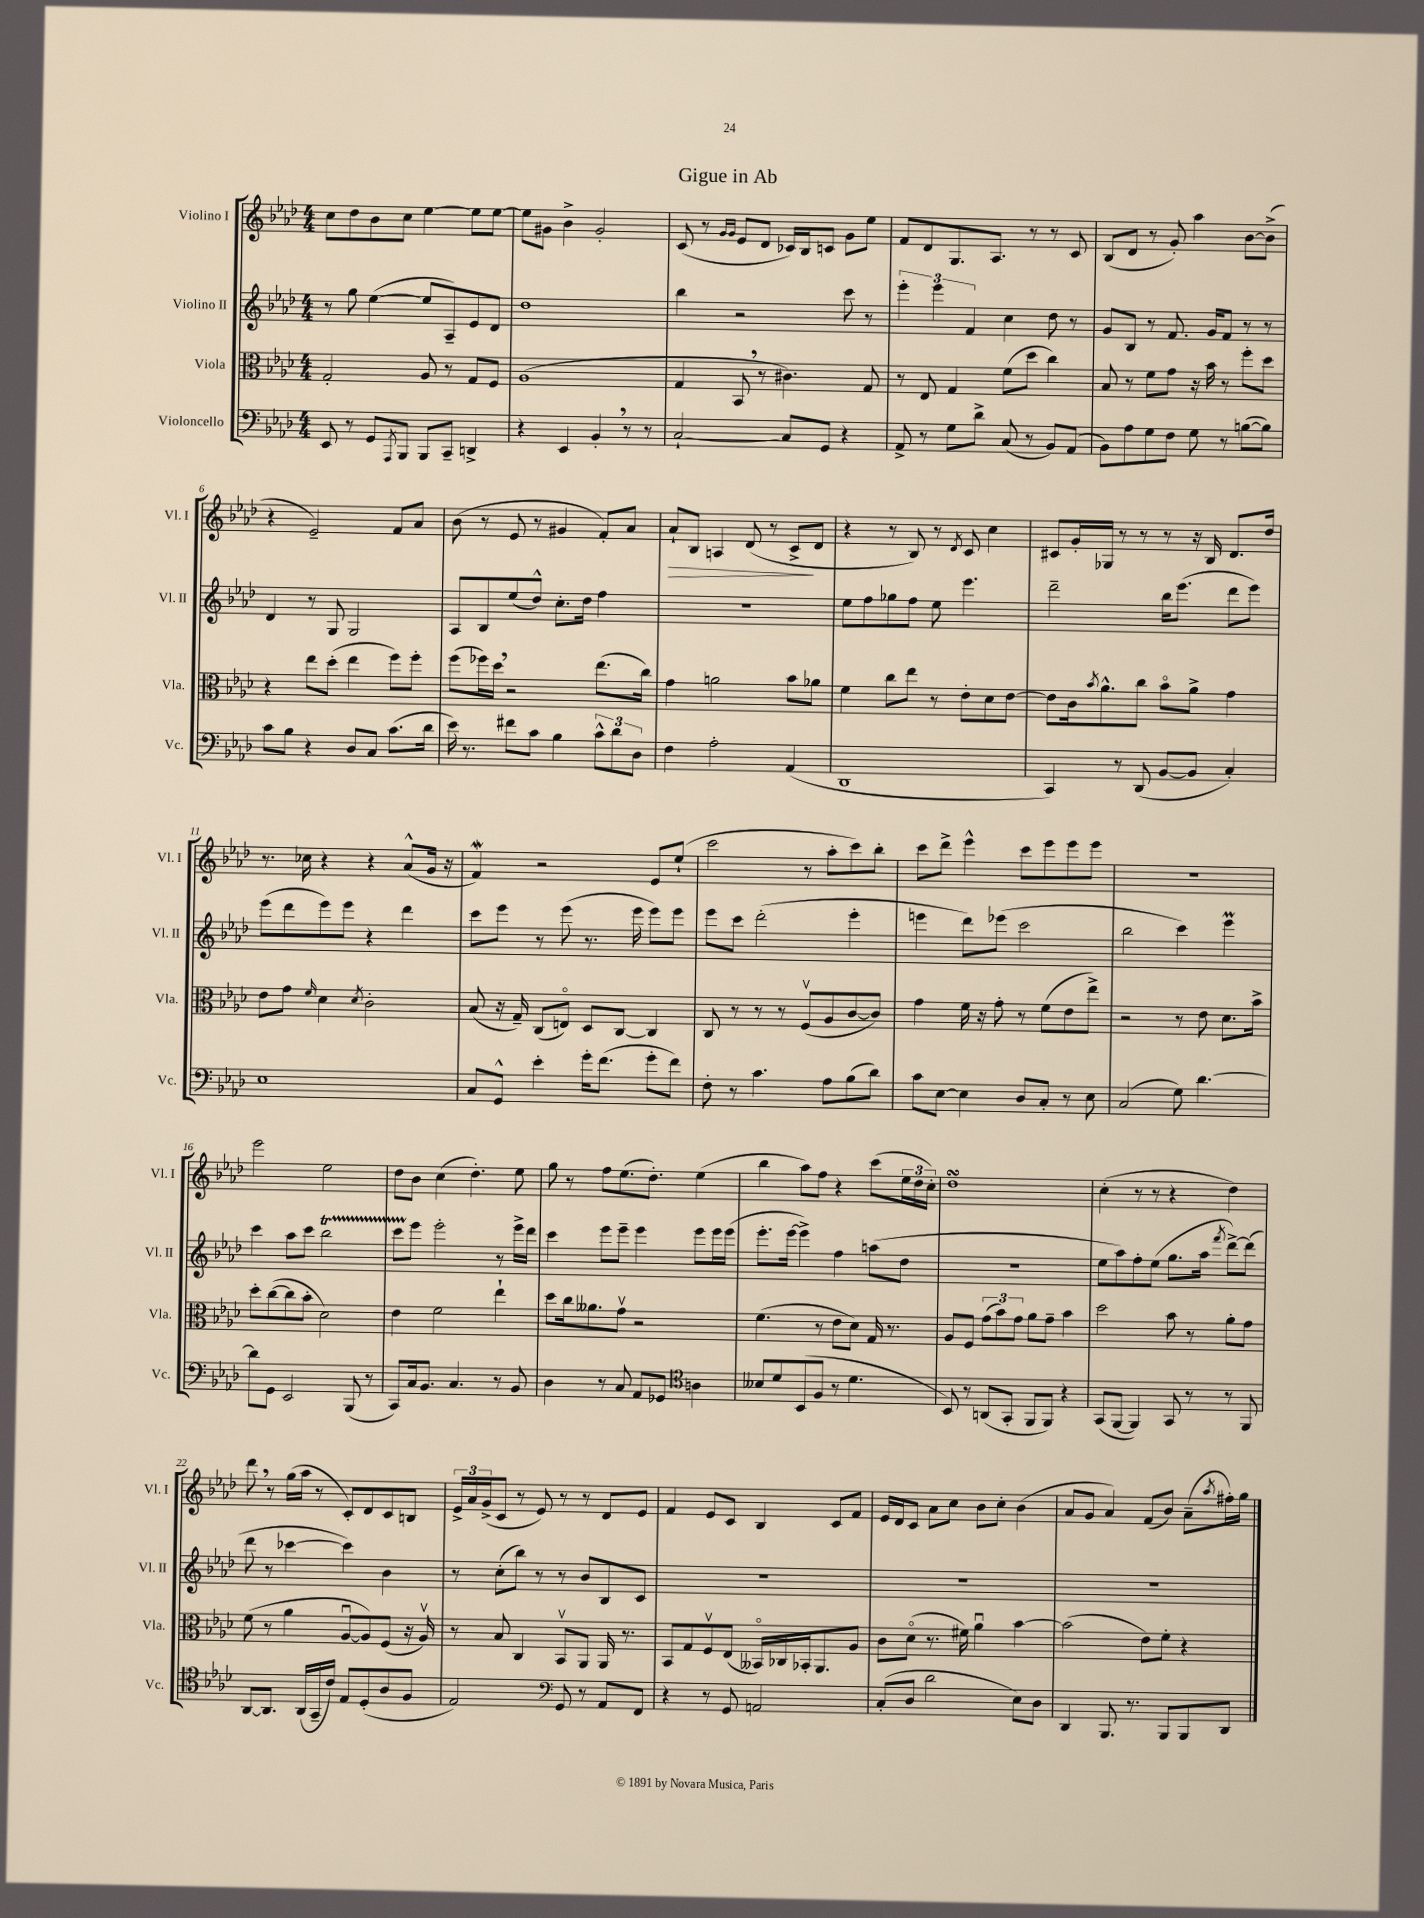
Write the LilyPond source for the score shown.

\header { title = "Gigue in Ab" }
<<
\new StaffGroup <<
\new Staff = "s0" \with { instrumentName = "Violino I" shortInstrumentName = "Vl. I" } {
    \clef treble \key aes \major \numericTimeSignature \time 4/4
    c''8 des''8 bes'8 c''8 ees''4~ ees''8 ees''8~ |
    ees''8 gis'8 bes'4-> gis'2-. |
    c'8( r8 \grace { g'16 g'16 } ees'8 des'8 ces'16) bes16 c'8 g'8 ees''8 |
    f'8 des'8 g8. aes8. r8 r8 c'8 |
    bes8( des'8 r8 g'8-.) aes''4 bes'8~ bes'8->( |
    r4 ees'2--) f'8 aes'8 |
    bes'8( r8 ees'8 r8 gis'4 f'8-.) aes'8 |
    aes'8-!\> bes8 a4 des'8( r8 c'8->\! des'8 |
    r4 r8 bes8) r8 \acciaccatura { des'8 } c'8 c''4 |
    cis'8 g'16-. ges16 r8 r8 r8 r16 bes16 des'8. des''16 |
    r8. ces''16 r4 r4 aes'8-^( g'16 r16 |
    f'4\mordent) r2 ees'8 ees''8-!( |
    c'''2 r8 aes''8-. c'''8) bes''8-. |
    c'''8 des'''8-> ees'''4-^ c'''8 ees'''8 ees'''8 ees'''8 |
    r1 |
    ees'''2 ees''2 |
    des''8 bes'8 c''4( des''4.-.) ees''8 |
    g''8 r8 f''8 ees''8.( des''8.-.) ees''4( |
    bes''4 aes''8) f''8 r4 c'''8( \tuplet 3/2 { ees''16 des''16 c''16-.) } |
    des''1\turn |
    c''4-.( r8 r8 r4 des''4) |
    des'''8 \breathe r8 g''16( aes''16 r8 c'8-.) des'8 c'8 b8 |
    \tuplet 3/2 { ees'16-> aes'16 g'16->( } c'8 r8 ees'8) r8 r8 des'8 ees'8 |
    f'4 ees'8 c'8 bes4 c'8 f'8 |
    ees'16 des'16 c'8 aes'8 c''8 bes'8 c''8-. bes'4( |
    aes'8 g'8 aes'4) f'8( bes'8) aes'8--( \acciaccatura { aes''8 } fis''16-.) g''16 \bar "|." |
}
\new Staff = "s1" \with { instrumentName = "Violino II" shortInstrumentName = "Vl. II" } {
    \clef treble \key aes \major \numericTimeSignature \time 4/4
    r8 g''8 ees''4~( ees''8 aes8--) ees'8 des'8 |
    des''1 |
    bes''4 r2 c'''8 r8 |
    \tuplet 3/2 { ees'''4-. ees'''4 f'4 } c''4 des''8 r8 |
    g'8 bes8 r8 f'8. g'16 f'8 r8 r8 |
    des'4 r8 g8 g2 |
    aes8 bes8 ees''8( des''8-^) c''8.-. des''16 f''4 |
    R1 |
    ees''8 f''8 ges''8 f''8 ees''8 ees'''4. |
    des'''2-- bes''16 ees'''8.( des'''8 ees'''8) |
    ees'''8( des'''8 ees'''8) ees'''8 r4 des'''4 |
    c'''8 ees'''8 r8 ees'''8( r8. ees'''16 ees'''8) ees'''8 |
    ees'''8 c'''8 des'''2-.( ees'''4-. |
    e'''4 des'''8) ees'''8( c'''2 |
    bes''2 c'''4) ees'''4\prall |
    c'''4 aes''8 c'''8 bes''2\startTrillSpan |
    c'''8 ees'''8\stopTrillSpan ees'''2-. r8 ees'''16-> des'''16 |
    c'''4 ees'''8 ees'''8-- ees'''4 ees'''8 ees'''16 ees'''16( |
    ees'''8.-. ees'''16~ ees'''4->) f''4 a''8( des''8 |
    R1 |
    ees''8 aes''8) f''8-. ees''8( g''8. aes''16 \acciaccatura { f'''8 } des'''8~->) des'''8( |
    des'''8 r8 ces'''4~ ces'''4) bes'4 |
    r8 c''8-.( bes''8) r8 r8 bes'8 bes8 c'8 |
    R1 |
    R1 |
    R1 \bar "|." |
}
\new Staff = "s2" \with { instrumentName = "Viola" shortInstrumentName = "Vla." } {
    \clef alto \key aes \major \numericTimeSignature \time 4/4
    g2-. aes8 r8 g8 f8 |
    aes1( |
    g4 bes,8 \breathe r8 cis'4.) g8 |
    r8 ees8 g4 f'8( des''8 c''4) |
    bes8 r8 f'8 g'8 r16 bes'16 r8 f''8-. des''8 |
    r4 ees''8 des''8-.( ees''4 f''8) f''8-. |
    f''8( fes''16) des''16 \breathe r2 ees''8.( c''16) |
    g'4 a'2 bes'8 aes'8 |
    f'4 c''8 ees''8 r8 ees'8-. des'8 ees'8~ |
    ees'8 c'16 \acciaccatura { bes'8 } aes'8.-^ c''8 bes'8\flageolet aes'8-> g'4 |
    ees'8 g'8 \grace { f'16 } des'4 \acciaccatura { des'8 } c'2-. |
    bes8( r16 g16--) c8( e8\flageolet) des8 c8~ c4 |
    c8 r8 r8 r8 f8\upbow( aes8 c'8~ c'8) |
    g'4 f'16 r16 g'8-. r8 f'8( ees'8 ees''8->) |
    r2 r8 ees'8 des'8. bes'16-> |
    des''8-. c''8~( c''8 bes'8-. des'2) |
    ees'4 f'2 ees''4-! |
    des''8 c''16 aeses'8. g'8\upbow r2 |
    f'4.( r8 ees'8 des'8) g16 r8. |
    aes8 f8 \tuplet 3/2 { g'8( bes'8) g'8 } aes'8 g'8-- bes'4 |
    des''2 bes'8 r8 aes'8-. g'8 |
    f'8( r8 aes'4 aes8~\downbow aes8) f8( r16 aes16\upbow) |
    r8 bes8 c4 bes,8\upbow aes,8 aes,16 r8. |
    bes,8 g8 f8\upbow ees8( beses,16\flageolet) ces16 bes,16-. aes,8. aes8 |
    c'8 des'8\flageolet( r8. fis'16) aes'4\downbow bes'4~ |
    bes'2( ees'8) f'8-. r4 \bar "|." |
}
\new Staff = "s3" \with { instrumentName = "Violoncello" shortInstrumentName = "Vc." } {
    \clef bass \key aes \major \numericTimeSignature \time 4/4
    ees,8 r8 g,8 \acciaccatura { aes,,8 } bes,,8 bes,,8 c,8-- d,4-> |
    r4 ees,4 bes,4-. \breathe r8 r8 |
    c2~-! c8 g,8 r4 |
    aes,8-> r8 g8 des'8-> c8( r8 bes,8) aes,8( |
    bes,8) aes8 g8 f8 g8 r8 b8~( b8) |
    c'8 bes8 r4 des8 c8 c'8.( des'16 |
    ees'16) r8. fis'8 c'8 bes4 \tuplet 3/2 { c'8-^ des'8 des8 } |
    f4 aes2-. aes,4( |
    des,1 |
    c,4) r8 des,8( bes,8~ bes,8 c4-.) |
    ees1 |
    c8 g,8-^ ees'4-. g'16-. f'8.( g'8-. f'8) |
    f8-. r8 c'4. aes8 bes8( des'8) |
    c'8 ees8~ ees4 des8 c8-. r8 ees8 |
    c2( g8) des'4.~ |
    des'8 g,8 ees,2 bes,,8( r8 |
    c,8) c16 bes,8. c4. r8 bes,8 |
    des4 r8 c8 aes,8 ges,8 \clef tenor a4 |
    beses8 des'8 bes,8( f8 r8 des'4. |
    bes,8) r8 a,8( g,8-. f,8 f,8) r4 |
    g,8( f,8~ f,4) g,8 r8 r8 f,8 |
    aes,8~ aes,8. aes,16( g,16-- c'16) ees8 des8-.( aes8 f8 |
    ees2) \clef bass g,8 r8 aes,8 f,8 |
    r4 r8 g,8 a,2 |
    c8-.( des8 des'2 ees8) des8 |
    des,4 bes,,8. r8. bes,,8 bes,,8 des,8 \bar "|." |
}
>>
>>
